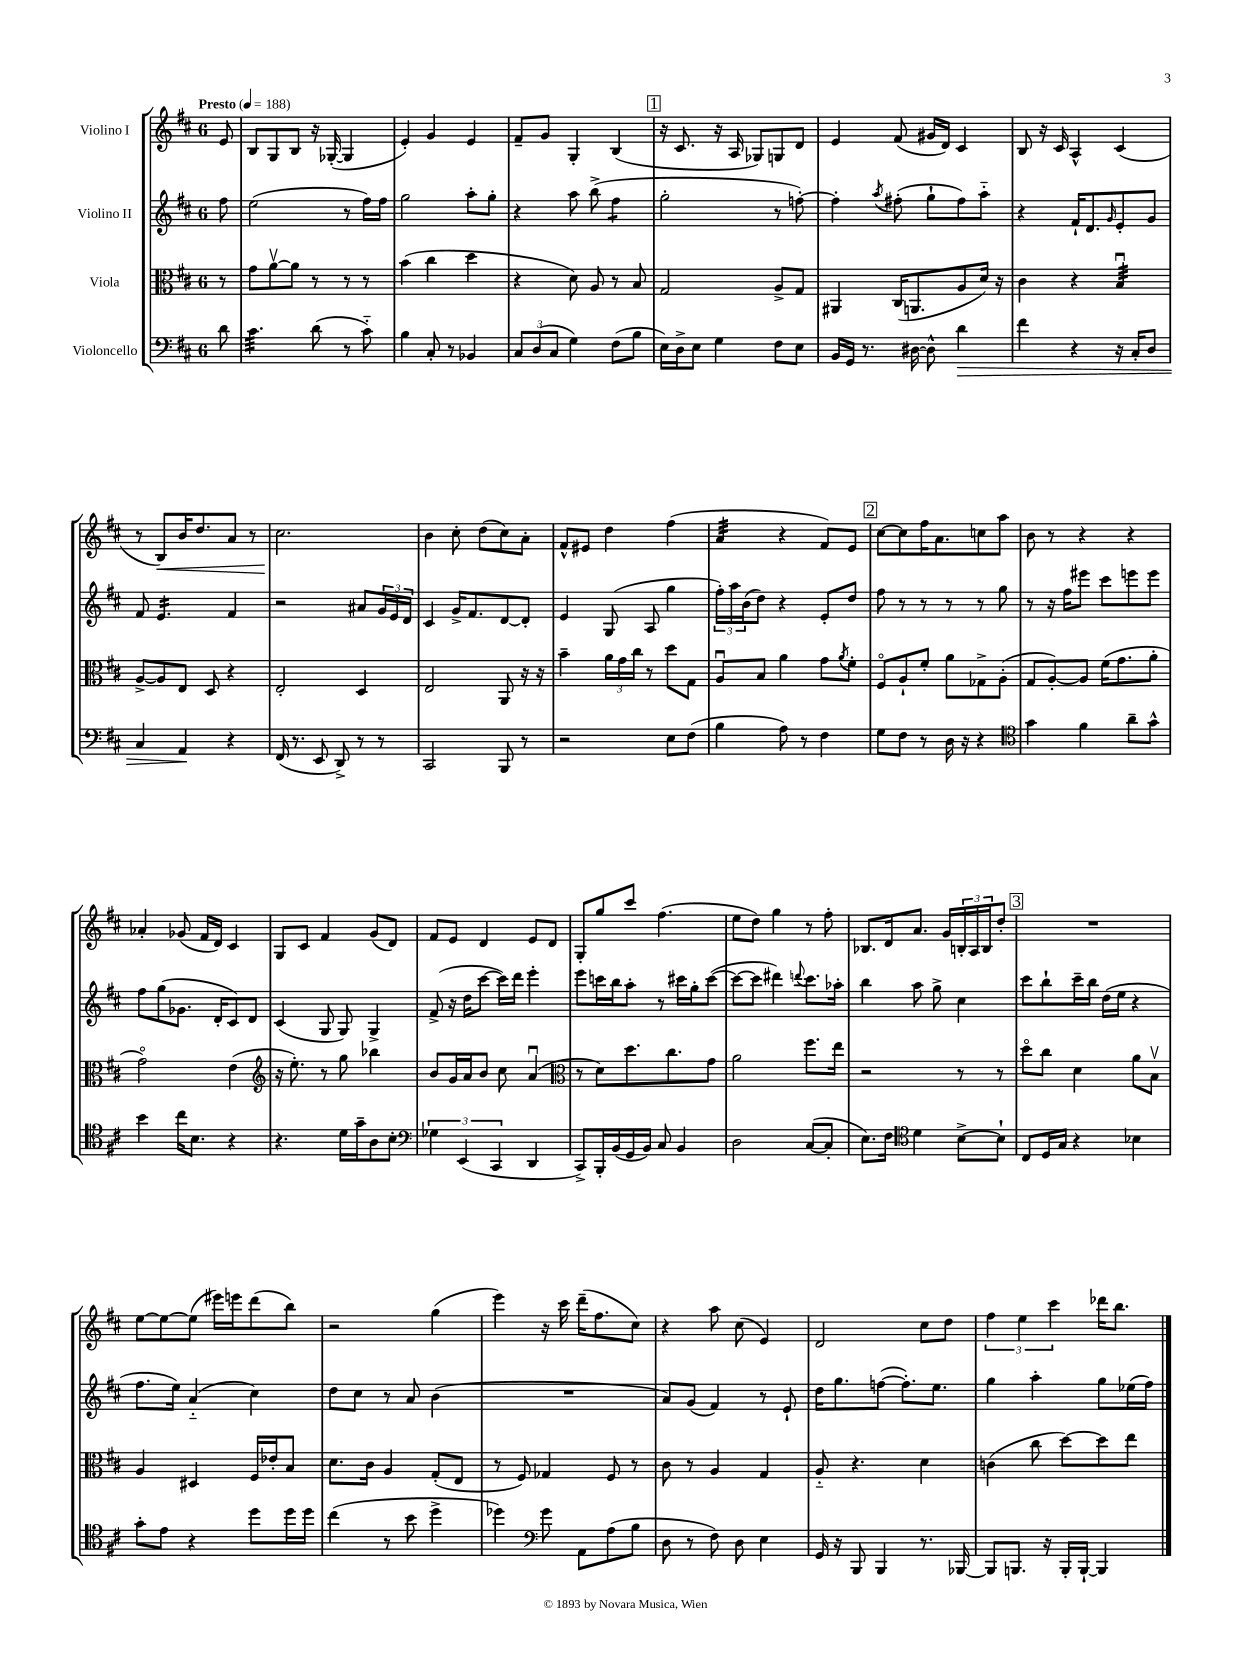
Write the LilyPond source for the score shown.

<<
\new StaffGroup <<
\new Staff = "s0" \with { instrumentName = "Violino I" } {
    \clef treble \key d \major \once \override Staff.TimeSignature.style = #'single-digit \time 6/8 \partial 8 \tempo "Presto" 4 = 188
    e'8 |
    b8 g8 b8 r16 ges16~-.( ges4 |
    e'4-.) g'4 e'4 |
    fis'8-- g'8 g4-. b4( |
    \mark \markup { \box "1" } r16 cis'8. r16 a16 ges8) g8 d'8 |
    e'4 fis'8( gis'16 d'16) cis'4 |
    b8 r16 cis'16 a4-^ cis'4( |
    r8 b8\<) b'16 d''8. a'8 r8 |
    cis''2.\! |
    b'4 cis''8-. d''8( cis''8) a'8-. |
    fis'8-^ eis'8 d''4 fis''4( |
    a'4:32 r4 fis'8) e'8 |
    \mark \markup { \box "2" } cis''8~ cis''8 fis''16 a'8. c''8 a''8 |
    b'8 r8 r4 r4 |
    aes'4-. ges'8( fis'16 d'16) cis'4 |
    g8 cis'8 fis'4 g'8( d'8) |
    fis'8 e'8 d'4 e'8 d'8 |
    g8-. g''8 cis'''8 fis''4.( |
    e''8 d''8) g''4 r8 fis''8-. |
    bes8. d'16 a'8. g'16 \tuplet 3/2 { b16-. a16 b16 } d''8-. |
    \mark \markup { \box "3" } R2. |
    e''8~ e''8~ e''8( eis'''16) e'''16 d'''8( b''8) |
    r2 g''4( |
    e'''4) r16 cis'''16 d'''16--( fis''8. cis''8) |
    r4 a''8 cis''8( e'4) |
    d'2 cis''8 d''8 |
    \tuplet 3/2 { fis''4 e''4 cis'''4 } des'''16 b''8. \bar "|." |
}
\new Staff = "s1" \with { instrumentName = "Violino II" } {
    \clef treble \key d \major \once \override Staff.TimeSignature.style = #'single-digit \time 6/8 \partial 8
    fis''8 |
    e''2( r8 fis''16) fis''16 |
    g''2 a''8-. g''8-. |
    r4 a''8 b''8->( fis''4:8 |
    \mark \markup { \box "1" } g''2-. r8 f''8~-.) |
    f''4-. \acciaccatura { a''8 } fis''8-.( g''8-! fis''8) a''8-_ |
    r4 fis'16-! d'8. \grace { g'16 } e'8-. g'8 |
    fis'8 e'4.:16 fis'4 |
    r2 ais'8 \tuplet 3/2 { g'16 e'16 d'16 } |
    cis'4 g'16-> fis'8. d'8~ d'8-. |
    e'4 g8( a8 g''4 |
    \tuplet 3/2 { fis''16-.) a''16 b'16( } d''8) r4 e'8-. d''8 |
    \mark \markup { \box "2" } fis''8 r8 r8 r8 r8 g''8 |
    r8 r16 fis''16 eis'''8 cis'''8 e'''8 e'''8 |
    fis''8 g''8( ges'8. d'16-. cis'8) d'8 |
    cis'4( g8 g8) g4-> |
    fis'8->( r16 d''16 cis'''8~ cis'''16) d'''16 e'''4-. |
    e'''8 c'''16 b''16 a''8-. r8 cis'''16 g''16-. cis'''8~( |
    cis'''8~ cis'''8 dis'''4) \appoggiatura { d'''8 } cis'''8. aes''16-. |
    b''4 a''8 g''8-> cis''4 |
    \mark \markup { \box "3" } cis'''8 b''8-! cis'''16-- b''16 d''16( e''16 r4 |
    fis''8. e''16) a'4-_( cis''4) |
    d''8 cis''8 r8 a'8 b'4( |
    R2. |
    a'8) g'8( fis'4) r8 e'8-! |
    d''16 g''8. f''8~( f''8.-.) e''8. |
    g''4 a''4-. g''8 ees''16( fis''16) \bar "|." |
}
\new Staff = "s2" \with { instrumentName = "Viola" } {
    \clef alto \key d \major \once \override Staff.TimeSignature.style = #'single-digit \time 6/8 \partial 8
    r8 |
    g'8 a'8~\upbow a'8 r8 r8 r8 |
    b'4( cis''4 d''4 |
    r4 d'8) a8 r8 b8 |
    \mark \markup { \box "1" } g2 a8-> g8 |
    ais,4 cis16( a,8. a8 d'16) r16 |
    cis'4 r4 b4:32\downbow |
    a8~-> a8 e8 d8 r4 |
    e2-. d4 |
    e2 a,8 r16 r16 |
    b'4-- \tuplet 3/2 { a'16 g'16 cis''16 } r8 d''8 g8 |
    a8\downbow b8 a'4 g'8 \acciaccatura { a'8 } fis'8-. |
    \mark \markup { \box "2" } fis8\flageolet a8-! fis'8-. a'8 ges8-> a8-.( |
    g8 a8~-.) a8 fis'16( g'8. a'8-. |
    g'2\flageolet) e'4( |
    \clef treble r16 e''8.-.) r8 g''8 bes''4 |
    b'8 g'16 a'16 b'8 cis''8 a'4\downbow( |
    \clef alto r8 d'8) d''8. cis''8. g'8 |
    a'2 fis''8. e''16 |
    r2 r8 r8 |
    \mark \markup { \box "3" } d''8\flageolet cis''8 d'4 a'8 b8\upbow |
    a4 dis4 fis16 ees'16-. b8 |
    d'8. cis'16 a4 g8-.( e8 |
    r8 fis8) ges4 fis8 r8 |
    cis'8 r8 a4 g4 |
    a8-_ r4. d'4 |
    c'4( cis''8 d''8~) d''8 e''8 \bar "|." |
}
\new Staff = "s3" \with { instrumentName = "Violoncello" } {
    \clef bass \key d \major \once \override Staff.TimeSignature.style = #'single-digit \time 6/8 \partial 8
    d'8 |
    cis'4.:32 d'8( r8 cis'8-_) |
    b4 cis8-. r8 bes,4 |
    \tuplet 3/2 { cis8 d8( cis8 } g4) fis8( b8 |
    \mark \markup { \box "1" } e16) d16-> e8 g4 fis8 e8 |
    b,16 g,16 r8. dis16~ dis8-^ d'4\> |
    fis'4 r4 r16 cis16-. d8 |
    cis4 a,4\! r4 |
    fis,16( r8. e,8 d,8->) r8 r8 |
    cis,2 b,,8 r8 |
    r2 e8 fis8( |
    b4 a8) r8 fis4 |
    \mark \markup { \box "2" } g8 fis8 r8 d16 r16 r4 |
    \clef tenor g'4 fis'4 a'8-- g'8-^ |
    b'4 cis''16 b8. r4 |
    r4. d'16 g'16-- a8 b8-. |
    \clef bass \tuplet 3/2 { ges4 e,4( cis,4 } d,4 |
    cis,8->) b,,16-. b,16( g,16 b,16) cis8 b,4 |
    d2 cis8~( cis8-. |
    e8.) fis16 \clef tenor d'4 b8~-> b8-! |
    \mark \markup { \box "3" } cis8 d16 g16 r4 bes4 |
    g'8-. e'8 r4 d''8 d''16 d''16 |
    cis''4( r8 b'8 d''4-> |
    des''4) \clef bass g'8 a,8 a8( b8 |
    d8 r8 fis8) d8 e4 |
    g,16 r16 b,,8 b,,4 r8. bes,,16~ |
    bes,,8 b,,8. r16 b,,16-. b,,16~-! b,,4 \bar "|." |
}
>>
>>
\layout { \context { \Score \remove "Bar_number_engraver" } }
